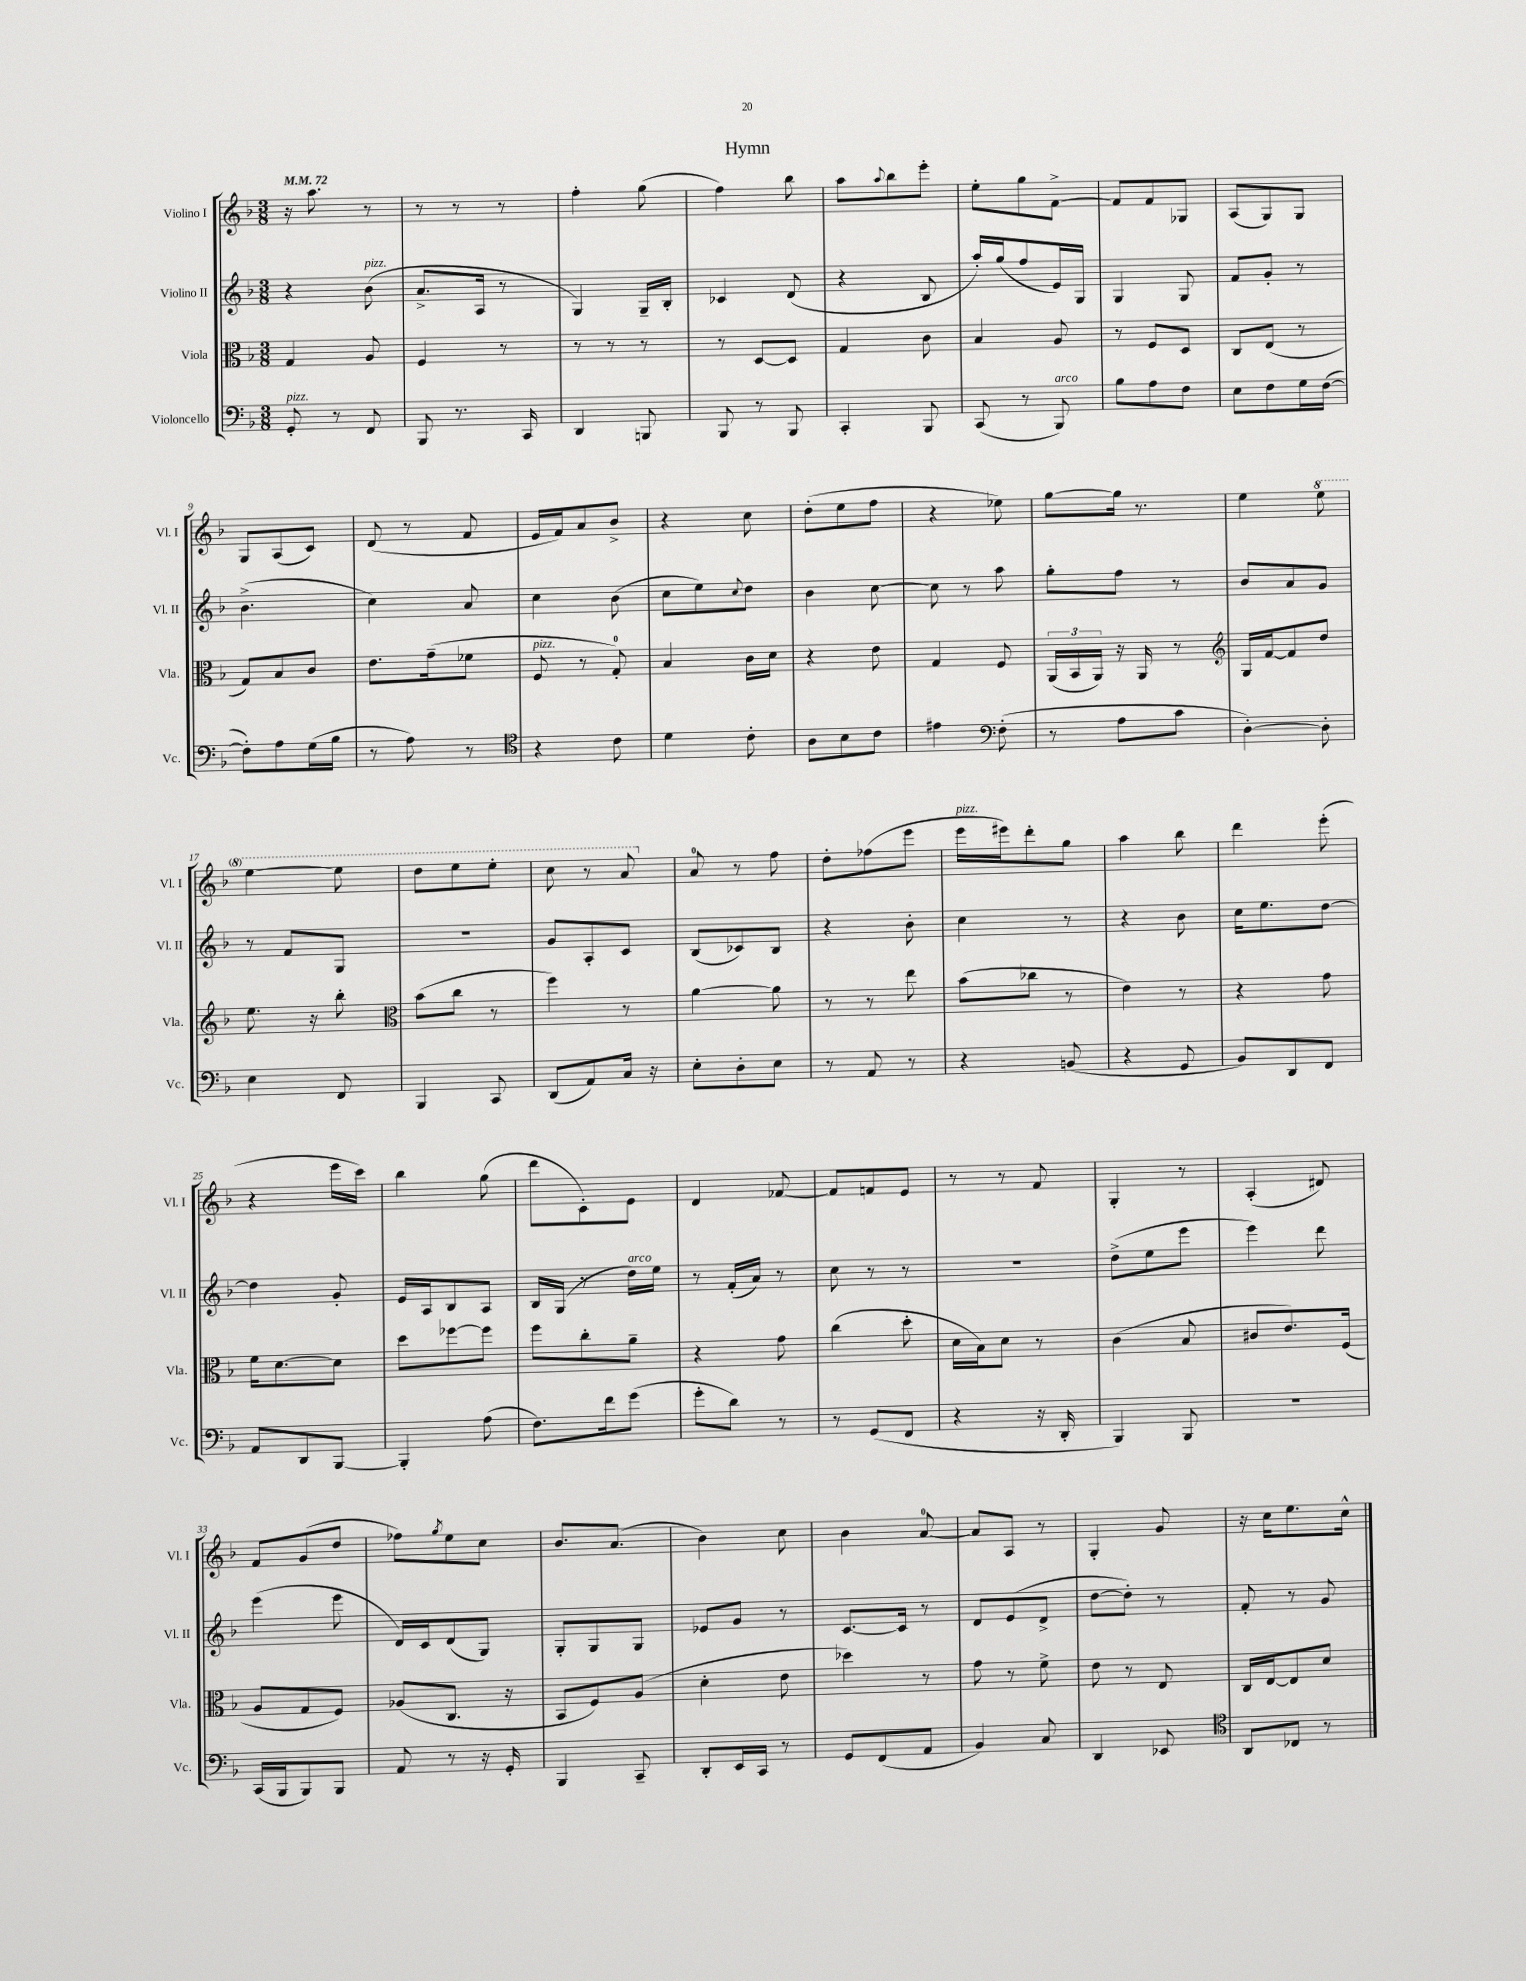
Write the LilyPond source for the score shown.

\header { title = "Hymn" }
<<
\new StaffGroup <<
\new Staff = "s0" \with { instrumentName = "Violino I" shortInstrumentName = "Vl. I" } {
    \clef treble \key f \major \numericTimeSignature \time 3/8 \tempo 4 = 72
    r16 a''8. r8 |
    r8 r8 r8 |
    f''4-. g''8( |
    f''4) bes''8 |
    a''8 \appoggiatura { a''8 } bes''8 e'''8-. |
    e''8-. g''8 f'8~-> |
    f'8 f'8 ges8 |
    a8( g8) g8 |
    g8 a8( c'8) |
    d'8( r8 f'8 |
    e'16 f'16) a'8 bes'8-> |
    r4 c''8 |
    d''8-.( e''8 f''8 |
    r4 ees''8) |
    g''8~ g''16 r8. |
    e''4 \ottava #1 e'''8 |
    e'''4~ e'''8 |
    d'''8 e'''8 e'''8-. |
    c'''8 r8 a''8 \ottava #0 |
    a'8-0 r8 f''8 |
    d''8-. fes''8( e'''8 |
    e'''16^\markup { \italic "pizz." } eis'''16) d'''8-. g''8 |
    a''4 bes''8 |
    d'''4 e'''8-.( |
    r4 e'''16 c'''16) |
    bes''4 g''8( |
    d'''8 c'8-.) e'8 |
    d'4 fes'8~ |
    fes'8 f'8 e'8 |
    r8 r8 f'8 |
    g4-. r8 |
    a4-.( dis'8) |
    f'8 g'8( d''8 |
    fes''8) \acciaccatura { g''8 } e''8 c''8 |
    bes'8. a'8.( |
    bes'4) c''8 |
    bes'4 a'8-0~ |
    a'8 a8 r8 |
    g4-. g'8 |
    r16 c''16 e''8. c''16-^ \bar "|." |
}
\new Staff = "s1" \with { instrumentName = "Violino II" shortInstrumentName = "Vl. II" } {
    \clef treble \key f \major \numericTimeSignature \time 3/8
    r4 bes'8^\markup { \italic "pizz." }( |
    a'8.-> a16 r8 |
    g4) g16-- bes16-. |
    ces'4 d'8( |
    r4 bes8 |
    a''16-.) g''16( f''8 e'16) g16 |
    g4 g8 |
    f'8 g'8-. r8 |
    bes'4.->( |
    c''4) a'8 |
    c''4 bes'8( |
    c''8 e''8) \appoggiatura { c''8 } d''8 |
    bes'4 c''8~ |
    c''8 r8 a''8 |
    g''8-. f''8 r8 |
    bes'8 a'8 g'8 |
    r8 f'8 g8 |
    r4. |
    g'8 a8-. c'8 |
    bes8( ces'8) bes8 |
    r4 bes'8-. |
    c''4 r8 |
    r4 bes'8 |
    c''16 e''8. d''8~ |
    d''4 g'8-. |
    e'16 a16 bes8 a8 |
    bes16 g16( r8 d''16^\markup { \italic "arco" }) e''16 |
    r8 f'16-.( a'16) r8 |
    c''8 r8 r8 |
    R4. |
    d''8->( e''8 e'''8 |
    e'''4) d'''8 |
    e'''4( e'''8 |
    d'16) c'16 d'8( g8) |
    g8-. g8 g8 |
    ees'8 g'8 r8 |
    c'8.~ c'16 r8 |
    d'8 e'8( d'8-> |
    d''8~ d''8-.) r8 |
    f'8-. r8 g'8 \bar "|." |
}
\new Staff = "s2" \with { instrumentName = "Viola" shortInstrumentName = "Vla." } {
    \clef alto \key f \major \numericTimeSignature \time 3/8
    g4 a8 |
    f4 r8 |
    r8 r8 r8 |
    r8 d8~ d8 |
    g4 c'8 |
    bes4 a8 |
    r8 f8 d8 |
    c8 e8( r8 |
    g8) bes8 c'8 |
    e'8. g'16--( fes'8 |
    f8^\markup { \italic "pizz." } r8 g8-0-.) |
    bes4 c'16 d'16 |
    r4 e'8 |
    g4 f8 |
    \tuplet 3/2 { a,16( bes,16 a,16) } r16 a,16 r8 |
    \clef treble g16 f'16~ f'8 d''8 |
    e''8. r16 bes''8-. |
    \clef alto bes'8( c''8 r8 |
    f''4) r8 |
    a'4~ a'8 |
    r8 r8 e''8 |
    bes'8( ces''8 r8 |
    e'4) r8 |
    r4 g'8 |
    f'16 d'8.~ d'8 |
    d''8 fes''8~ fes''8 |
    f''8 c''8-. a'8-- |
    r4 g'8 |
    c''4( d''8-. |
    d'16 bes16) d'8 r8 |
    c'4( bes8 |
    cis'8 e'8.) f16( |
    a8 g8 f8) |
    aes8( c8. r16 |
    bes,8 f8) a8( |
    d'4-. e'8 |
    des''4) r8 |
    g'8 r8 f'8-> |
    e'8 r8 e8 |
    c16 e16~ e8 d'8 \bar "|." |
}
\new Staff = "s3" \with { instrumentName = "Violoncello" shortInstrumentName = "Vc." } {
    \clef bass \key f \major \numericTimeSignature \time 3/8
    g,8-.^\markup { \italic "pizz." } r8 f,8 |
    bes,,8 r8. c,16 |
    d,4 b,,8 |
    bes,,8 r8 bes,,8 |
    c,4-. bes,,8 |
    c,8( r8 bes,,8^\markup { \italic "arco" }) |
    bes8 a8 f8 |
    e8 f8 g16 f16~( |
    f8-.) a8 g16( bes16 |
    r8 a8) r8 |
    \clef tenor r4 c'8 |
    d'4 c'8-. |
    a8 bes8 c'8 |
    eis'4 \clef bass f8-.( |
    r8 a8 c'8 |
    d4~-.) d8-. |
    e4 f,8 |
    bes,,4 c,8 |
    d,8( a,8) c16 r16 |
    e8-. d8-. e8 |
    r8 a,8 r8 |
    r4 b,8( |
    r4 g,8 |
    bes,8) d,8 f,8 |
    a,8 d,8 bes,,8~ |
    bes,,4-. a8( |
    f8.) f'16 g'8( |
    g'8-. d'8) r8 |
    r8 g,8( f,8 |
    r4 r16 d,16-. |
    bes,,4) bes,,8 |
    r4. |
    c,16( bes,,16 bes,,8) bes,,8 |
    a,8 r8 r16 g,16-. |
    bes,,4 c,8-- |
    d,8-. e,16 c,16 r8 |
    g,8 f,8( a,8 |
    bes,4) c8 |
    d,4 ees,8 |
    \clef tenor a,8 ces8 r8 \bar "|." |
}
>>
>>
